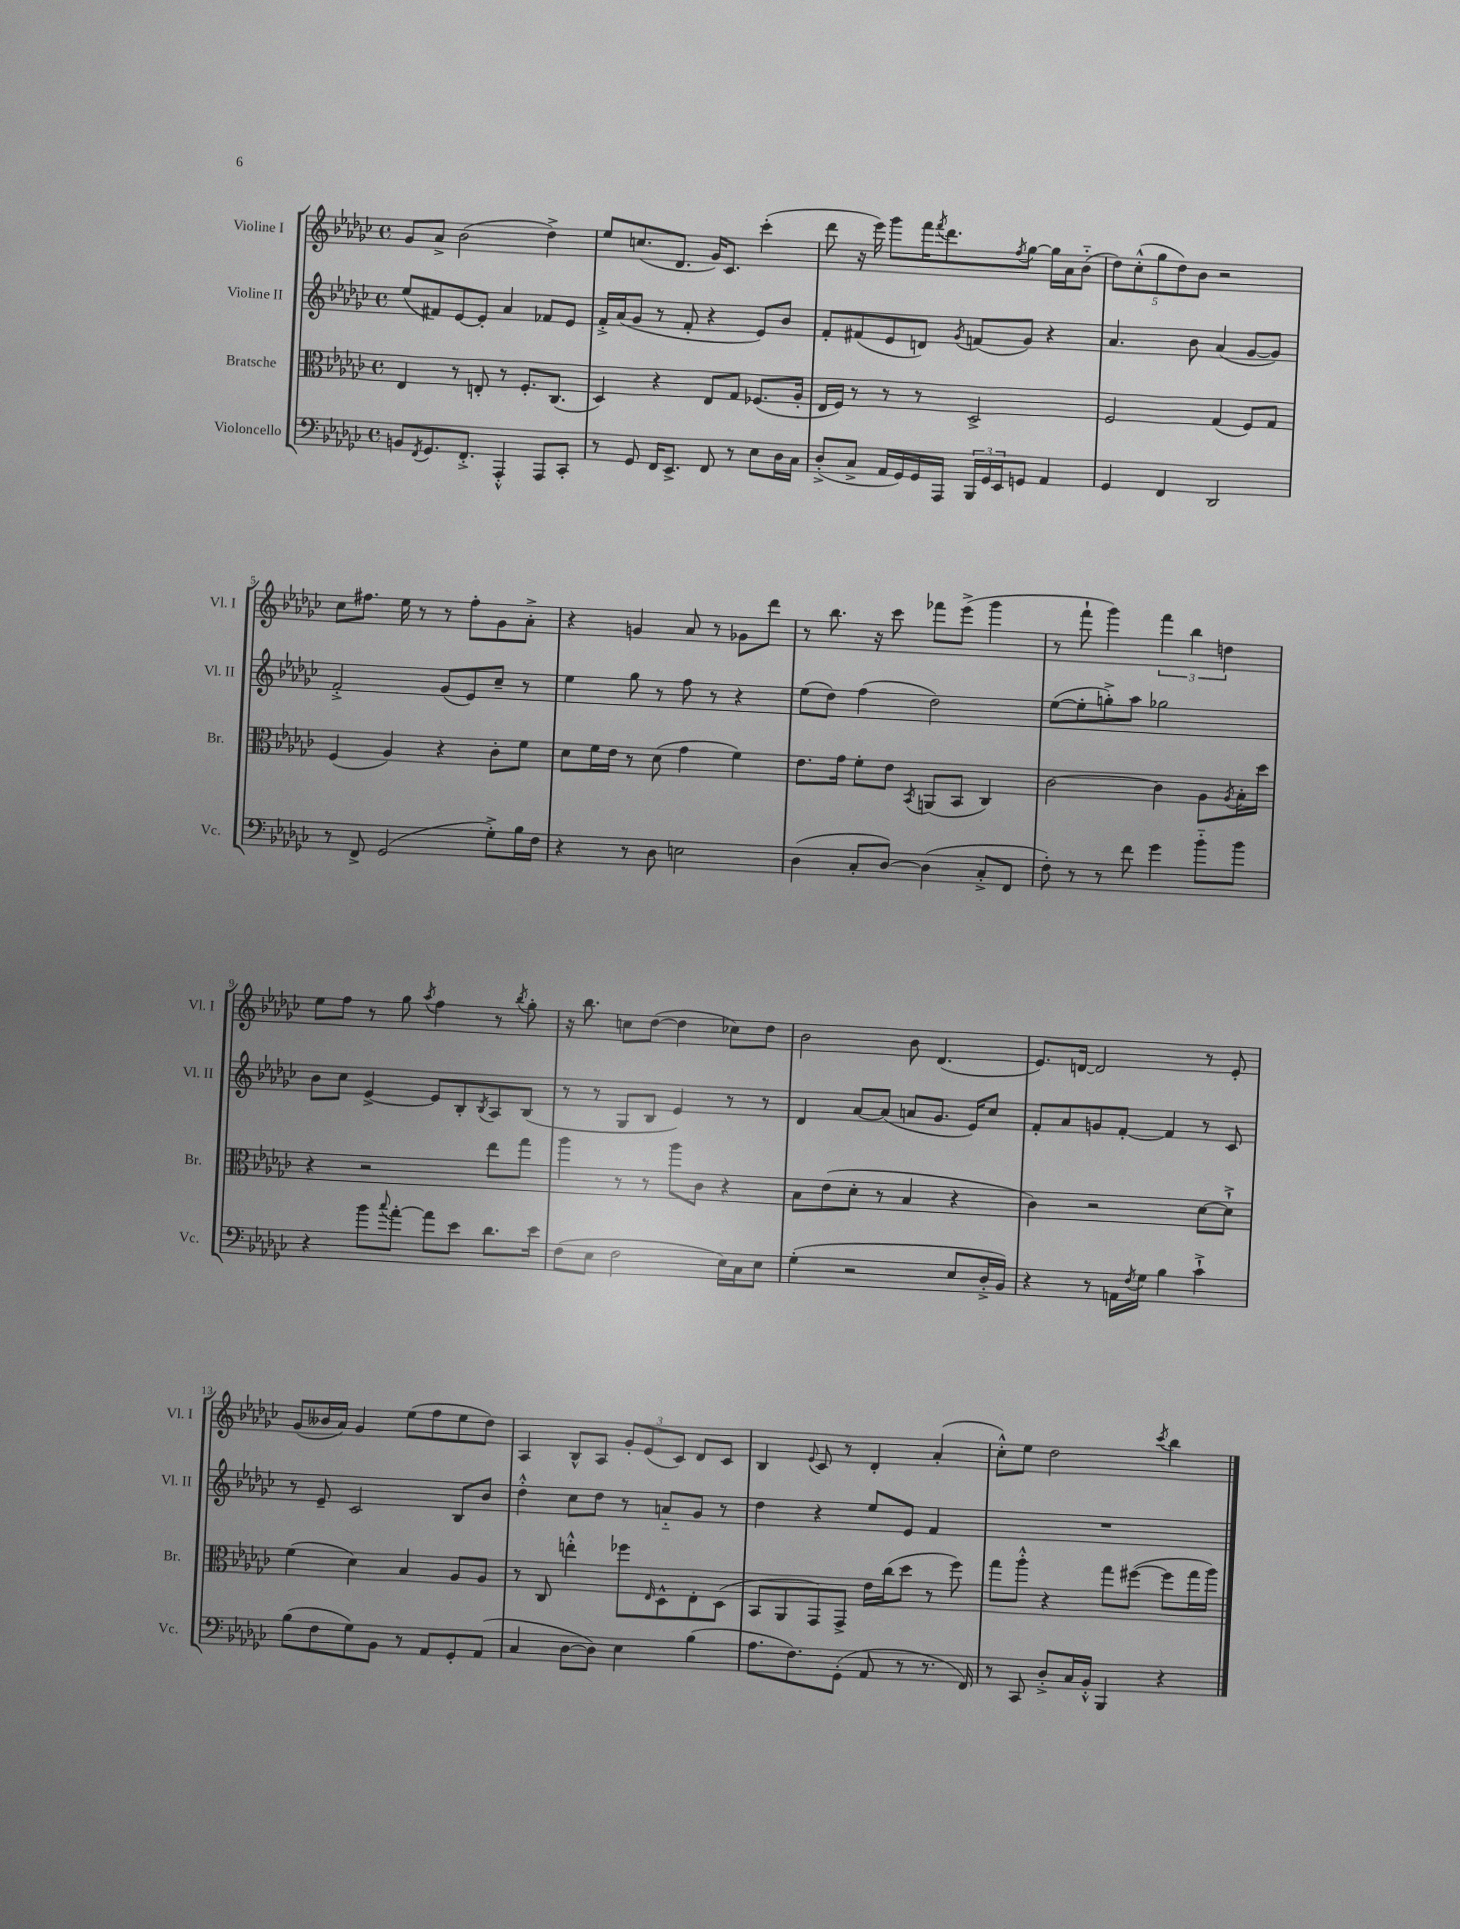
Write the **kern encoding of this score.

**kern	**kern	**kern	**kern
*staff4	*staff3	*staff2	*staff1
*clefF4	*clefC3	*clefG2	*clefG2
*k[b-e-a-d-g-c-]	*k[b-e-a-d-g-c-]	*k[b-e-a-d-g-c-]	*k[b-e-a-d-g-c-]
*M4/4	*M4/4	*M4/4	*M4/4
*met(c)	*met(c)	*met(c)	*met(c)
8BB	4E-	(8ee-	8g-
8qFF	.	.	.
8.GG-	.	8f#)	8a-^
.	8r	[8e-	(2b-
8.FF'^	.	.	.
.	8E'	8e-']	.
4AAA-'^^	8r	4a-	.
.	8.F'	.	.
8AAA-	.	8f-	4dd-^)
.	(8.C-	.	.
8CC-'	.	8e-	.
=	=	=	=
8r	4D-)	16f'^	8ee-
.	.	(16a-	.
8GG-	.	8g-	(8.cc
16FF	4r	8r	.
8.EE-^	.	.	8.d-
.	.	8f'	.
8FF	8E-	4r	16g-)
.	.	.	8.c-
8r	8G-	.	.
8E-	(8.F-	8e-)	(4ccc-'
16D-	.	8b-	.
16C-	16A-'	.	.
=	=	=	=
(8D-'^	16E-	8f'	8ddd-
.	16F)	.	.
8C-^	8r	(8f#	16r
.	.	.	16eee-)
16AA-	8r	8e-	8ggg-
16GG-)	.	.	.
16GG-	8r	8d)	16fff
.	.	.	8qfff
16AAA-	.	.	8.ddd-
.	.	8qg-	.
24BBB-	2D-^	(8f	.
24GG-	.	.	.
24EE-	.	.	.
.	.	.	8qff
8GG	.	8g-)	[8gg-
4AA-	.	4r	16gg-]
.	.	.	16a-
.	.	.	(8b-'~
=	=	=	=
4GG-	2F	4.a-	10dd-)
.	.	.	(10cc-'^^
.	.	.	10gg-
4FF	.	.	.
.	.	.	10dd-)
.	.	8b-	.
.	.	.	10b-
2DD-	(4G-	(4a-	2r
.	8F)	[8g-	.
.	8G-	8g-])	.
=	=	=	=
8r	(4F	2f'^	8cc-
8FF^	.	.	8.ff#
(2GG-	4A-)	.	.
.	.	.	16ee-
.	.	.	8r
.	4r	(8g-	8r
.	.	8e-)	8ff#'
8G-'^)	8c-'	8cc-~	8g-
16B-	8f	8r	8a-'^
16F	.	.	.
=	=	=	=
4r	8d-	4ee-	4r
.	16f	.	.
.	16e-	.	.
8r	8r	8gg-	4g
8D-	(8d-	8r	.
2E	4g-	8ff	8a-
.	.	8r	8r
.	4f)	4r	8g-
.	.	.	8ddd-
=	=	=	=
(4D-	8.e-	(8ee-	8r
.	.	8dd-)	8.bb-
.	16g-	.	.
8C-'	8f'	(4ff	.
.	.	.	16r
[8D-)	8e-	.	8ccc-
.	8qBB-	.	.
(4D-]	(8AA	2dd-)	8fff-
.	8BB-	.	(8eee-^
8C-'^	4C-)	.	4ggg-
8FF	.	.	.
=	=	=	=
8F')	[2c-	([8ee-	8r
8r	.	8ee-']	8fff`
8r	.	8gg'^)	4ggg-)
8f	.	8aa-	.
4g-	4c-]	2gg-	6fff
.	.	.	6bb-
8b-'~	8A-	.	.
.	.	.	6dd
.	8qA-	.	.
8b-	16B-'	.	.
.	16dd-	.	.
=	=	=	=
4r	4r	8b-	8ee-
.	.	8cc-	8ff
8b-	2r	[4e-^	8r
8qqcc-	.	.	.
[8a-'	.	.	8gg-
.	.	.	8qaa-
8a-]	.	8e-]	4ff
8e-	.	8B-'	.
.	.	8qB-	.
8.d-	8ee-	8A-	8r
.	.	.	8qbb-
.	8gg-	(8B-	8gg-'
16e-	.	.	.
=	=	=	=
(8F	4aa-	8r	16r
.	.	.	8.bb-
8E-	.	8r	.
2F	8r	8G-	8cc
.	8r	8B-	([8dd-
.	8aa-	4e-)	4dd-]
.	8c-	.	.
16E-)	4r	8r	8cc-)
16C-	.	.	.
8E-	.	8r	8dd-
=	=	=	=
(4G-'	8B-	4d-	2b-
.	(8e-	.	.
2r	8d-'	[8a-	.
.	8r	(8a-]	.
.	4B-	8a	8b-
.	.	8.g-	(4.d-
8E-	4r	.	.
.	.	16e-)	.
16D-'^	.	8cc-	.
16BB-)	.	.	.
=	=	=	=
4r	4c-)	8f'	8.e-)
.	.	8a-	.
.	.	.	[16d
8r	2r	8g	2d]
16AA	.	[8f'	.
8qF	.	.	.
16G-	.	.	.
4B-	.	4f]	.
4c-`^	[8d-	8r	8r
.	8d-`^]	8c-	8e-'
=	=	=	=
(8B-	(4f	8r	(8g-
8F	.	8e-~	16b--
.	.	.	16a-)
8G-)	4d-)	2c-	4g-
8BB-	.	.	.
8r	4B-	.	(8ee-
8AA-	.	.	8ff
8GG-'	8A-	8B-	8ee-
(8AA-	8A-	8b-	8dd-)
=	=	=	=
4C-	8r	4dd-'^^	4A-
.	8C-	.	.
[8D-	4ee'^^	8cc-	8B-^^
8D-])	.	8dd-	8A-
4E-	8ff-	8r	12g-'
.	.	.	(12e-
.	16qqE-	.	.
.	8D-^^	8a'~	.
.	.	.	12c-)
(4B-	8E-'	8g-	8d-
.	(8D-	8r	8c-
=	=	=	=
8.A-	8BB-	4dd-	4B-
.	8AA-	.	.
8.F)	.	.	.
.	.	.	8qqe-
.	8GG-)	4r	8c-
(8GG-'	8GG-^	.	8r
8AA-	16e-	8ee-	4d-'
.	(16cc-	.	.
8r	8dd-	8e-	.
8.r	8r	4f	(4a-'
.	8ff)	.	.
16FF)	.	.	.
=	=	=	=
8r	8gg-	1r	8cc-'^^)
8CC-	8aa-'^^	.	8ee-
8D-'^	4r	.	2dd-
16C-	.	.	.
16BB-'^^	.	.	.
4BBB-	8gg-	.	.
.	([8ff#	.	.
.	.	.	8qccc-
4r	8ff#]	.	4bb-
.	16gg-	.	.
.	16aa-)	.	.
==	==	==	==
*-	*-	*-	*-
